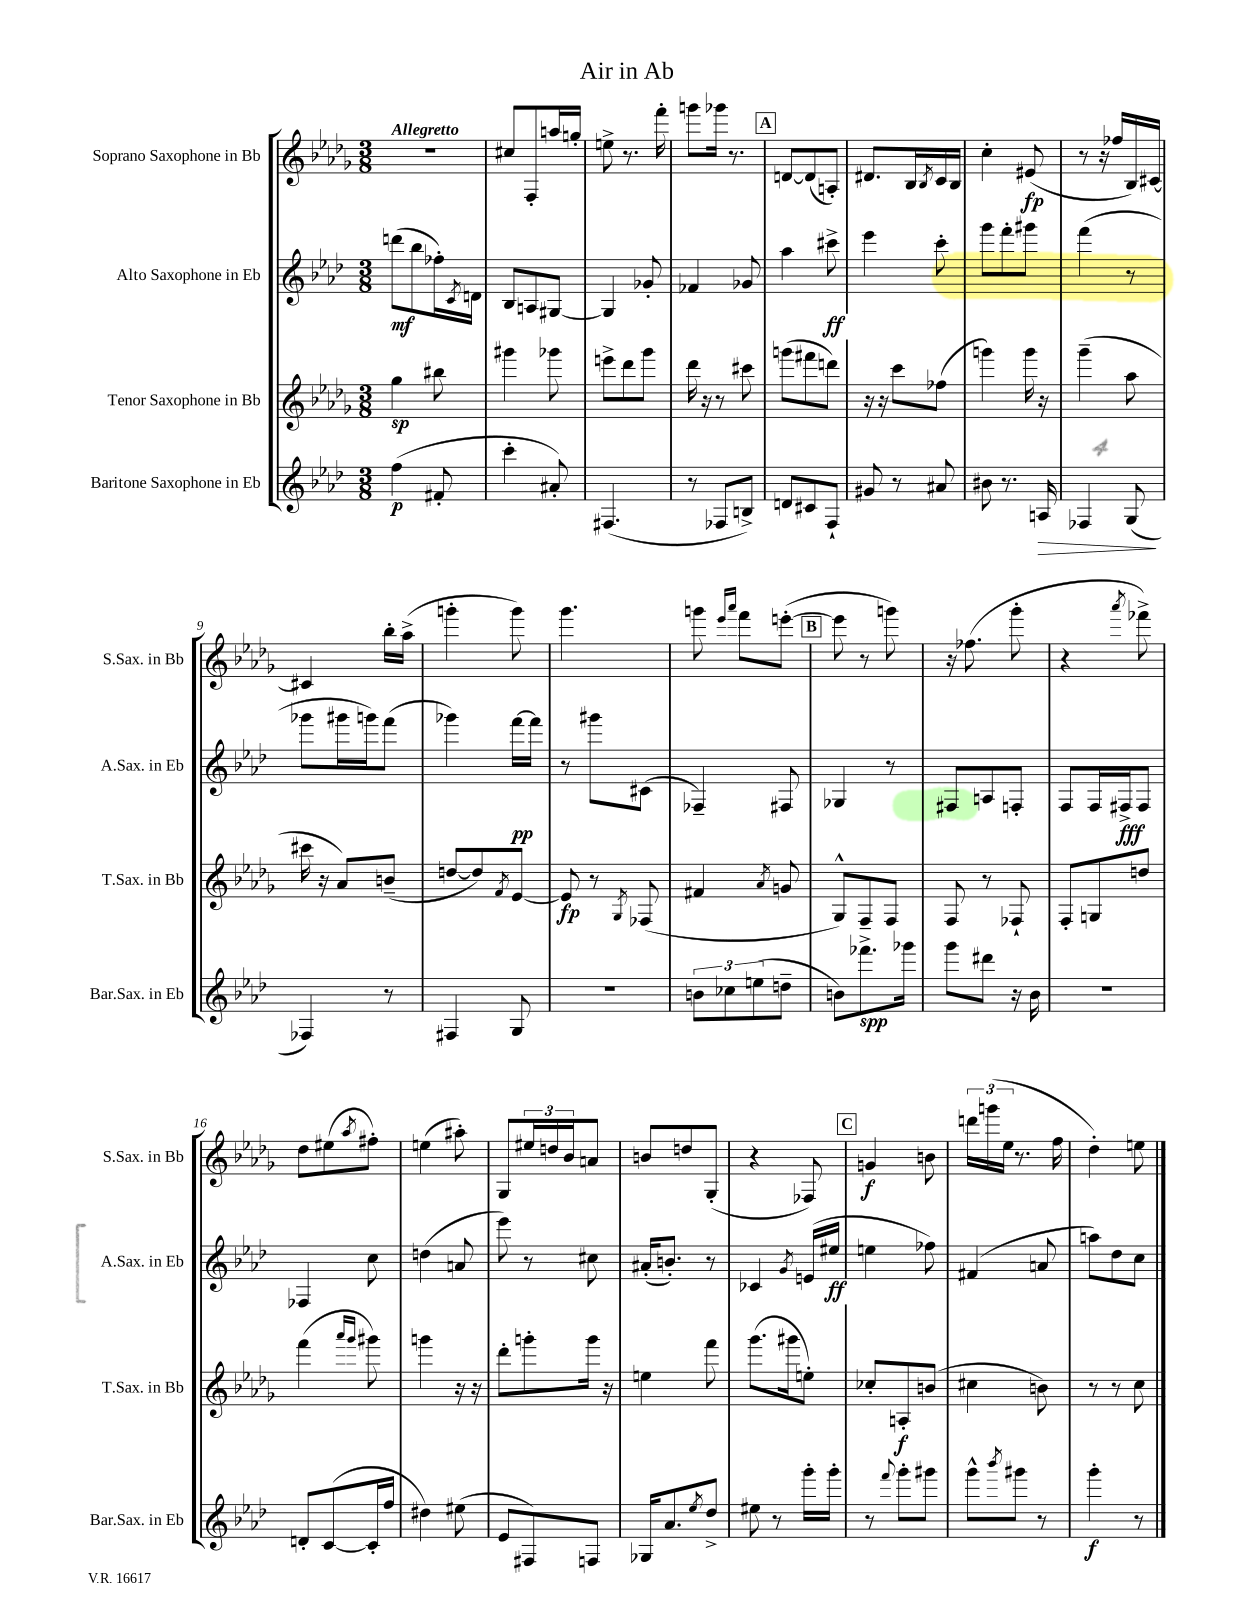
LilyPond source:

\header { title = "Air in Ab" }
<<
\new StaffGroup <<
\new Staff = "s0" \with { instrumentName = "Soprano Saxophone in Bb" shortInstrumentName = "S.Sax. in Bb" } {
    \clef treble \key des \major \numericTimeSignature \time 3/8 \tempo "Allegretto"
    R4. |
    cis''8 f8-. a''16 g''16-. |
    e''8-> r8. f'''16-. |
    g'''8 ges'''16 r8. |
    \mark \markup { \box "A" } d'8~ d'8( a8-.) |
    dis'8. bes16 \acciaccatura { bes8 } c'16 bes16 |
    c''4-. eis'8\fp( |
    r8 r16 fes''16 bes16) cis'16~ |
    cis'4 bes''16-. aes''16->( |
    g'''4-. g'''8) |
    ges'''4. |
    g'''8 \grace { ees'''16 aes'''16 } f'''8 e'''8~-.( |
    \mark \markup { \box "B" } e'''8 r8 g'''8) |
    r16 fes''8.( ges'''8-. |
    r4 \acciaccatura { aes'''8 } fes'''8->) |
    des''8 eis''8( \acciaccatura { aes''8 } fis''8-.) |
    e''4( ais''8-.) |
    ges8 \tuplet 3/2 { eis''16 d''16 bes'16 } a'8 |
    b'8 d''8 ges8-.( |
    r4 fes8) |
    \mark \markup { \box "C" } g'4\f b'8 |
    \tuplet 3/2 { d'''16 g'''16( ees''16 } r8. f''16 |
    des''4-.) e''8 \bar "|." |
}
\new Staff = "s1" \with { instrumentName = "Alto Saxophone in Eb" shortInstrumentName = "A.Sax. in Eb" } {
    \clef treble \key aes \major \numericTimeSignature \time 3/8
    d'''8\mf( bes''8 fes''16-.) \acciaccatura { c'8 } d'16 |
    bes8 a8 gis8~ |
    gis4 ges'8-. |
    fes'4 ges'8 |
    \mark \markup { \box "A" } aes''4 cis'''8->\ff |
    ees'''4 c'''8-. |
    g'''8 f'''8-. gis'''8 |
    f'''4( r8 |
    ges'''8 gis'''16 g'''16) f'''8( |
    ges'''4) f'''16~\pp f'''16 |
    r8 gis'''8 cis'8( |
    fes4--) fis8 |
    \mark \markup { \box "B" } ges4 r8 |
    fis8 a8 f8-. |
    f8 f16 fis16->\fff fis8 |
    fes4 c''8 |
    d''4( a'8 |
    ees'''8) r8 cis''8 |
    ais'16-.( b'8.-.) r8 |
    ces'4 \acciaccatura { g'8 } e'16( eis''16\ff |
    \mark \markup { \box "C" } e''4 fes''8) |
    fis'4( a'8 |
    a''8) des''8 c''8 \bar "|." |
}
\new Staff = "s2" \with { instrumentName = "Tenor Saxophone in Bb" shortInstrumentName = "T.Sax. in Bb" } {
    \clef treble \key des \major \numericTimeSignature \time 3/8
    ges''4\sp bis''8 |
    gis'''4 ges'''8 |
    e'''8-> des'''8 ges'''8 |
    des'''16 r16 r8 cis'''8 |
    \mark \markup { \box "A" } g'''8( fis'''8 d'''8) |
    r16 r16 c'''8 fes''8( |
    g'''4) g'''16 r16 |
    ges'''4--( aes''8 |
    cis'''16 r16 aes'8) b'8--( |
    d''8~ d''8) \acciaccatura { f'8 } ees'8~ |
    ees'8\fp r8 \acciaccatura { ges8 } fes8( |
    fis'4 \acciaccatura { aes'8 } g'8 |
    \mark \markup { \box "B" } ges8-^) f8-- f8 |
    f8 r8 fes8-! |
    f8-. g8 d''8 |
    f'''4( \grace { aes'''16 ges'''16 } gis'''8) |
    g'''4 r16 r16 |
    des'''8-. g'''8-. g'''16 r16 |
    e''4 f'''8 |
    ges'''8.( gis'''16 e''8-.) |
    \mark \markup { \box "C" } ces''8-. a8-.\f b'8( |
    cis''4 b'8) |
    r8 r8 c''8 \bar "|." |
}
\new Staff = "s3" \with { instrumentName = "Baritone Saxophone in Eb" shortInstrumentName = "Bar.Sax. in Eb" } {
    \clef treble \key aes \major \numericTimeSignature \time 3/8
    f''4\p( fis'8-. |
    c'''4-. ais'8-.) |
    fis4.( |
    r8 fes8 b8->) |
    \mark \markup { \box "A" } d'8 cis'8 f8-! |
    gis'8 r8 ais'8 |
    bis'8 r8. a16\> |
    fes4 g8\!( |
    fes4) r8 |
    fis4 g8 |
    R4. |
    \tuplet 3/2 { b'8 ces''8 e''8( } d''8-- |
    \mark \markup { \box "B" } b'8) fes'''8.->\spp ges'''16 |
    g'''8 dis'''8 r16 bes'16 |
    R4. |
    d'8-. c'8~( c'16-. f''16 |
    dis''4) eis''8( |
    ees'8 fis8) f8 |
    ges16 aes'8. \acciaccatura { ees''8 } des''8-> |
    eis''8 r8 g'''16-. g'''16-. |
    \mark \markup { \box "C" } r8 \appoggiatura { f'''8 } g'''8-. gis'''8 |
    g'''8-^ \acciaccatura { bes'''8 } gis'''8 r8 |
    g'''4-.\f r8 \bar "|." |
}
>>
>>
